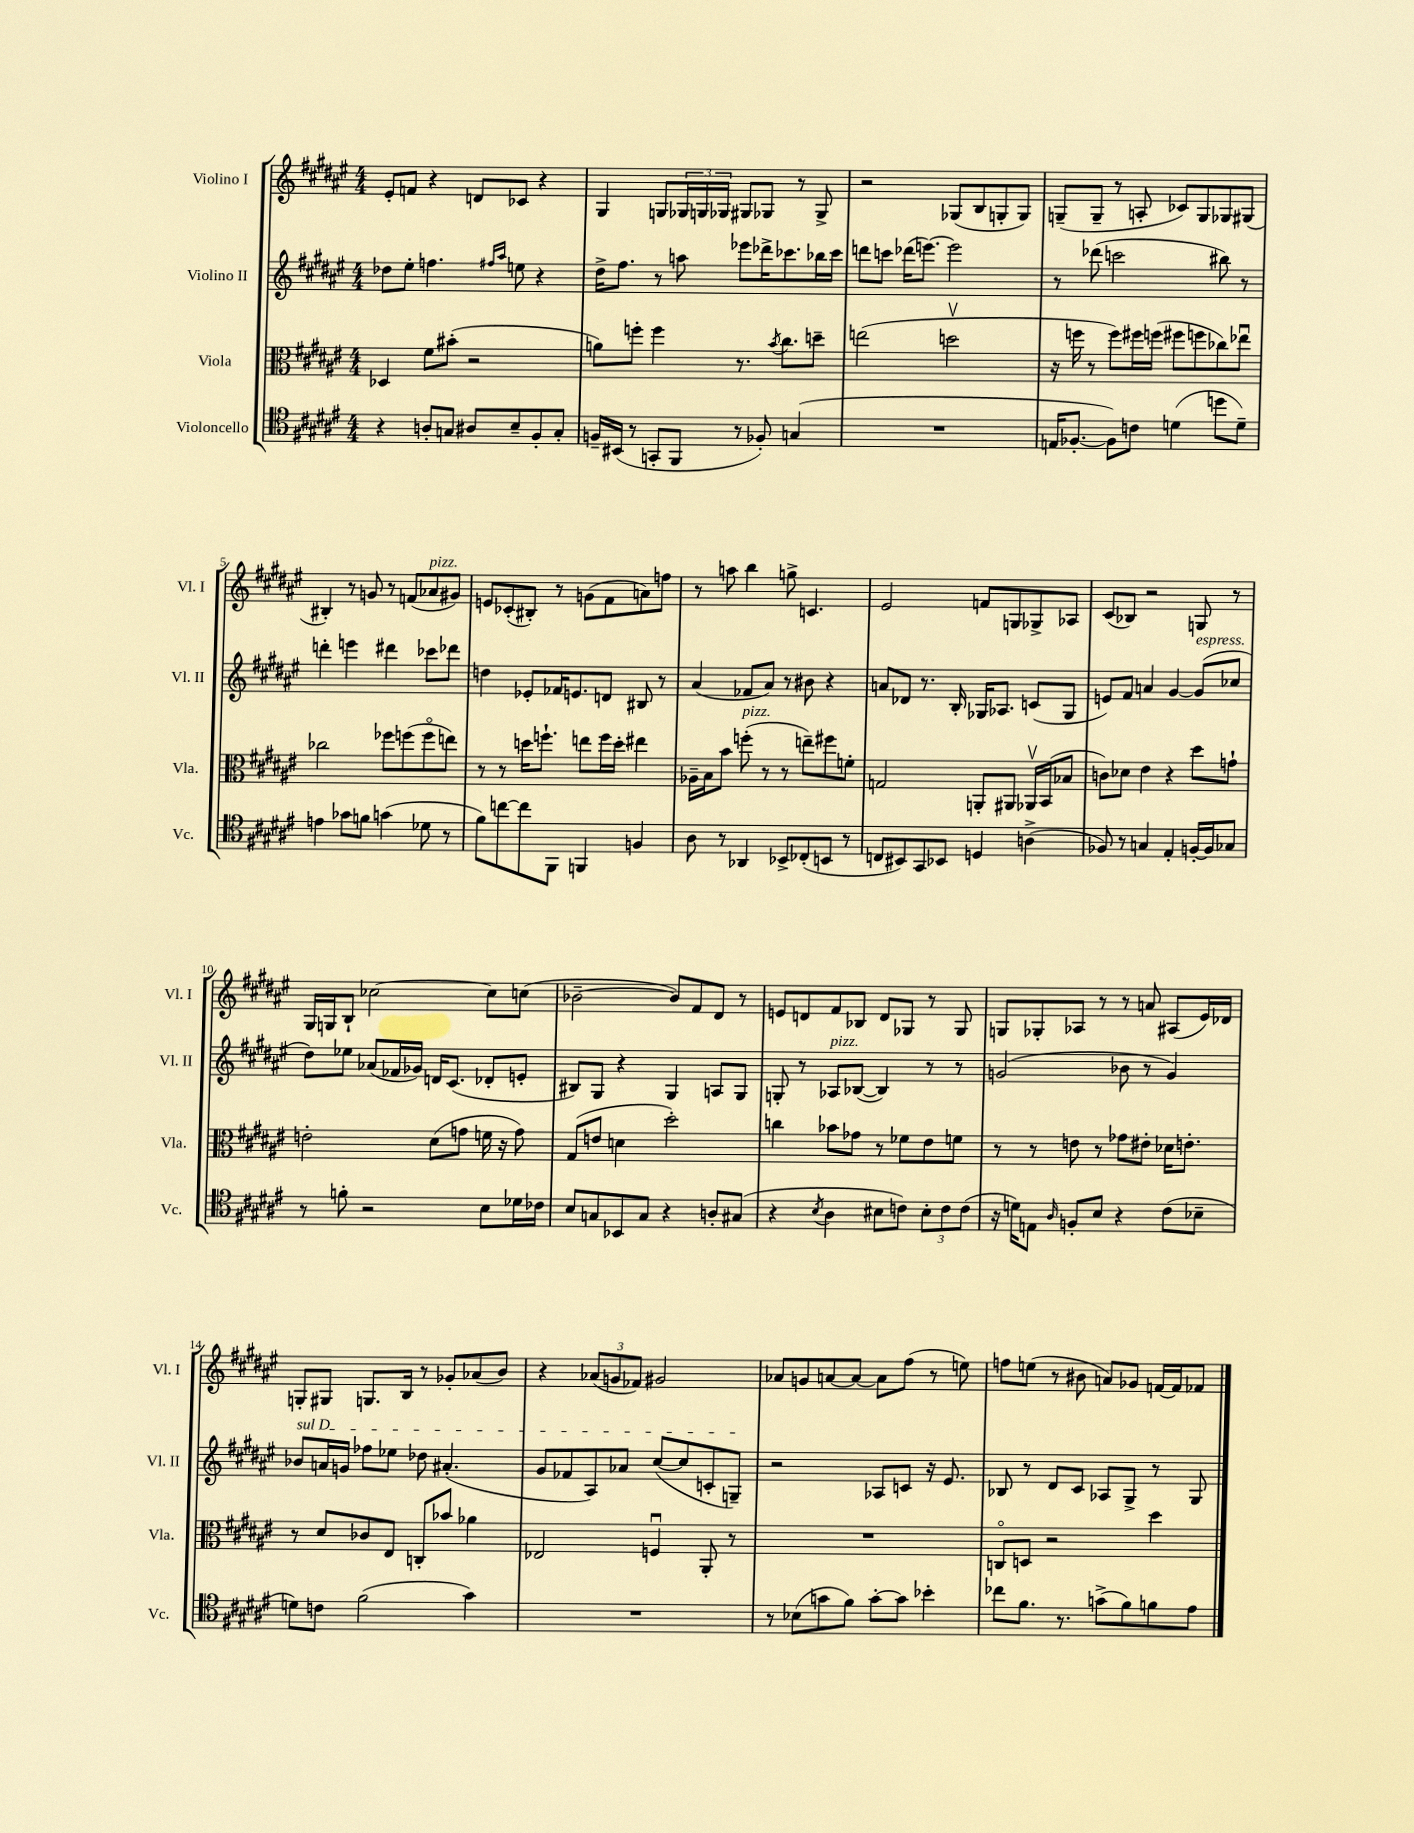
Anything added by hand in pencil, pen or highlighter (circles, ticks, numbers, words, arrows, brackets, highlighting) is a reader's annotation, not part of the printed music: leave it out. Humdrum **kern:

**kern	**kern	**kern	**kern
*part4	*part3	*part2	*part1
*staff4	*staff3	*staff2	*staff1
*I"Violoncello	*I"Viola	*I"Violino II	*I"Violino I
*I'Vc.	*I'Vla.	*I'Vl. II	*I'Vl. I
*clefC4	*clefC3	*clefG2	*clefG2
*k[f#c#g#d#a#e#]	*k[f#c#g#d#a#e#]	*k[f#c#g#d#a#e#]	*k[f#c#g#d#a#e#]
*M4/4	*M4/4	*M4/4	*M4/4
=1	=1	=1	=1
4r	4D-X/	8dd-X\L	8e#'/L
.	.	8ee#'\J	8fn/J
8An'/L	8f#\L	4.ffn\	4r
8Gn/J	(8b#X'\J	.	.
8A#X/L	2r	.	8dn/L
.	.	16qqff#X/LL	.
.	.	16qqaa#/JJ	.
8B~/	.	8een\	8c-X/J
8F#'/	.	4r	4r
8G'/J	.	.	.
=2	=2	=2	=2
16Fn~/LL	8an\L)	16dd#^\KL	4G#/
(16BB#X/JJ	.	8.ff#\J	.
8r	8ffn'\J	.	.
8GGn'/L	4ff\	8r	8Gn/L
8FF#/J	.	8aan\	24G-X/L
.	.	.	24Gn/
.	.	.	24G-X/JJ
8r	8.r	8eee-X\L	8G#X/L
8F-X'/)	.	16ddd-X^\K	8G-X/J
.	8qb/	.	.
.	8.cc#\L	8.ccc-X\	.
(4Gn/	.	.	8r
.	8ddn~\J	16bb-X\L	8G-^/
.	.	16ccc-\JJ	.
=3	=3	=3	=3
1r	(2een\	8dddn\L	2r
.	.	8cccn\J	.
.	.	(16ddd-X\KL	.
.	.	[8.eeen\J)	.
.	2ddnv\	2eee\]	(8G-X/L
.	.	.	8B/
.	.	.	8Gn'/
.	.	.	8G/J)
=4	=4	=4	=4
16En/KL	16r	8r	(8Gn~/L
[8.F-X'/J	16ffn\	.	.
.	8r	(8ddd-X\	8G~/J
8F-\L])	8ff\L)	2cccn\	8r
8cn\J	16ff#X\L	.	8An'/
.	(16ffn\JJ	.	.
(4dn\	8ff#X\L	.	8c-X/L)
.	8ffn\	.	8G/
8ddn\L	8cc-X\)	8bb#X\)	8G-X/
8d~\J)	8ee-Xu\J	8r	(8G#X/J
!!LO:LB:g=z
=5	=5	=5	=5
4en\	2cc-X\	4dddn'\	4B#X'/)
8g-X\L	.	4eeen\	8r
8fn\J	.	.	8gn/
(4gn\	8ff-X\L	4ddd#X\	8r
.	(8ffn\	.	(8fn/L
!	!	!	!LO:TX:a:i:t=pizz.
8d-X\	8ff\	8ccc-X\L	8a-X/
8r	8een\J)	8ddd-X\J	8g#X/J)
=6	=6	=6	=6
8f#\L)	8r	4ddn\	8en/L
[8ccn\	8r	.	(8c-X'/
8cc\]	16ddn\KL	8e-X'/L	8B#X'/J)
.	8.ffn`\J	.	.
8FF#\J	.	16f-X/K	8r
.	.	8.en/	.
4FFn/	8een\L	.	(8gn\L
.	16ff\L	8dn/J	8f#\
.	16dd'\JJ	.	.
4Fn/	4ee#X\	8B#X/	8an\)
.	.	8r	8ffn\J
=7	=7	=7	=7
8A#\	16A-X~\LL	(4a#/	8r
.	16B\J	.	.
8r	8b\J	.	8aan\
!	!LO:TX:a:i:t=pizz.	!	!
4AA-X/	(8ffn'\	8f-X/L	4bb\
.	8r	8a#/J)	.
8BB-X^/L	8r	8r	8ggn^\
(8C-X'/	8een~\L)	8b#X\	4.cn/
8BBn/J	8ff#X\	4r	.
8r	8fn'\J	.	.
=8	=8	=8	=8
8Cn/L	2Gn/	8an/L	2e#/
8BB#X/)	.	8d-X/J	.
8GG#/	.	8.r	.
8BB-X/J	.	.	.
.	.	16B'/	.
4Dn/	8AAn'/L	16G-X/KL	8fn/L
.	.	8.A-X/J	.
.	8AA#X/J	.	8Gn/
(4An^\	16AA-Xv/LL	(8cn/L	8G-X^/
.	(16BB/J	.	.
.	8B-X/J	8G-/J	8A-X/J
=9	=9	=9	=9
8F-X/)	8cn\L)	8en/L)	(8c#/L
8r	8d-X\J	8f#/J	8B-X/J)
4Gn/	4e#\	4an/	2r
4E#'/	4r	[4g#/	.
!	!	!LO:TX:a:i:t=espress.	!
[16Fn'/LL	8dd#\L	(8g#/L]	8Gn/
16F/J]	.	.	.
8G-X/J	8gn`\J	8cc-X/J	8r
!!LO:LB:g=z
=10	=10	=10	=10
8r	2en'\	8dd#\L)	16G#/LL
.	.	.	16Gn/J
8fn'\	.	8ee-X\J	8B`/J
2r	.	(8a-X/L	[2cc-X\
.	.	16f-X/L	.
.	.	16g-X/JJ)	.
.	(8d#\L	16dn/KL	.
.	.	(8.c#/J	.
.	8gn\J	.	.
8B\L	16fn\	8d-X'/L	8cc-\L]
.	16r	.	.
16d-X\L	8g\)	8en'/J	(8ccn\J
16c-X\JJ	.	.	.
=11	=11	=11	=11
8B/L	(8G#/L	8B#X/L)	[2b-X~\
8Gn/	8en/J	8G#/J	.
8BB-X/	4dn\	4r	.
8G/J	.	.	.
4r	2dd#'\)	4G#/	8b-/L])
.	.	.	8f#/
8An'/L	.	8An/L	8d#/J
(8G#X/J	.	8G#/J	8r
=12	=12	=12	=12
4r	4ccn\	8Gn'/	8en/L
.	.	8r	8dn/
8qB/	.	.	.
!	!	!LO:TX:a:i:t=pizz.	!
4A#\	8b-X\L	8A-X/L	8f#/
.	8g-X\J	([8B-X/J	8B-X/J
8B#X\L	8r	4B-/])	8d/L
8cn\J)	8f-X\L	.	8G-X/J
12B#'\L	8e#\	8r	8r
12c\	.	.	.
.	8fn\J	8r	8G-/
(12c\J	.	.	.
=13	=13	=13	=13
16r	8r	(2gn/	8Gn/L
16dn\KL)	.	.	.
8En\J	8r	.	8G-X'/
16qqA#/	.	.	.
8Fn'/L	8en\	.	8A-X/J
8B/J	8r	.	8r
4r	8g-X\L	8b-X\	8r
.	8e#X'\J	8r	8an/
(8c#\L	16d-X\KL	4g/)	(8A#X/L
.	8.en'\J	.	.
8B-X~\J	.	.	16e#/L)
.	.	.	16d-X/JJ
!!LO:LB:g=z
=14	=14	=14	=14
!	!	!LO:TX:a:i:t=sul D	!
8dn\L)	8r	8b-X/L	8Gn'/L
8cn\J	8d#/L	16an/L	8G#X/J
.	.	16gn/JJ	.
(2f#\	8c-X/	8ff-X\L	8.Gn/L
.	8E#/J	8ee-X\J	.
.	.	.	16B/Jk
.	8Cn'/L	8dd-X\	8r
.	8b-X/J	(4.a#X'/	8g-X'/L
4g#\)	4a-X\	.	(8a-X/
.	.	.	8b/J)
=15	=15	=15	=15
1r	2E-X/	8g#/L	4r
.	.	8f-X/	.
.	.	8A#/)	(12a-X/L
.	.	.	12gn/
.	.	8a-X/J	.
.	.	.	12f-X/J)
.	4Fnu/	([8cc#/L	2g#X/
.	.	8cc#/]	.
.	8AA#'/	8cn'/	.
.	8r	8Gn~/J)	.
=16	=16	=16	=16
8r	1r	2r	8a-X/L
(8B-X\L	.	.	8gn/
8gn\	.	.	[8an/
8f#\J)	.	.	8a/J_
[8g'\L	.	8A-X/L	8a\L]
8g\J]	.	8cn/J	(8ff#\J
4b-X'\	.	16r	8r
.	.	8.e#/	.
.	.	.	8een\)
=17	=17	=17	=17
8cc-X\L	8Cn/L	8B-X/	8ffn\L
8.f#\J	8Dn/J	8r	(8een\J
.	2r	8d#/L	8r
8.r	.	.	.
.	.	8c#/J	8b#X\
(8gn^\L	.	8A-X/L	8an/L)
8f#\)	.	8G#^/J	8g-X/J
8fn\	4dd#\	8r	[16fn/LL
.	.	.	16f/J]
8e#\J	.	8G#/	8f-X/J
==	==	==	==
*-	*-	*-	*-
